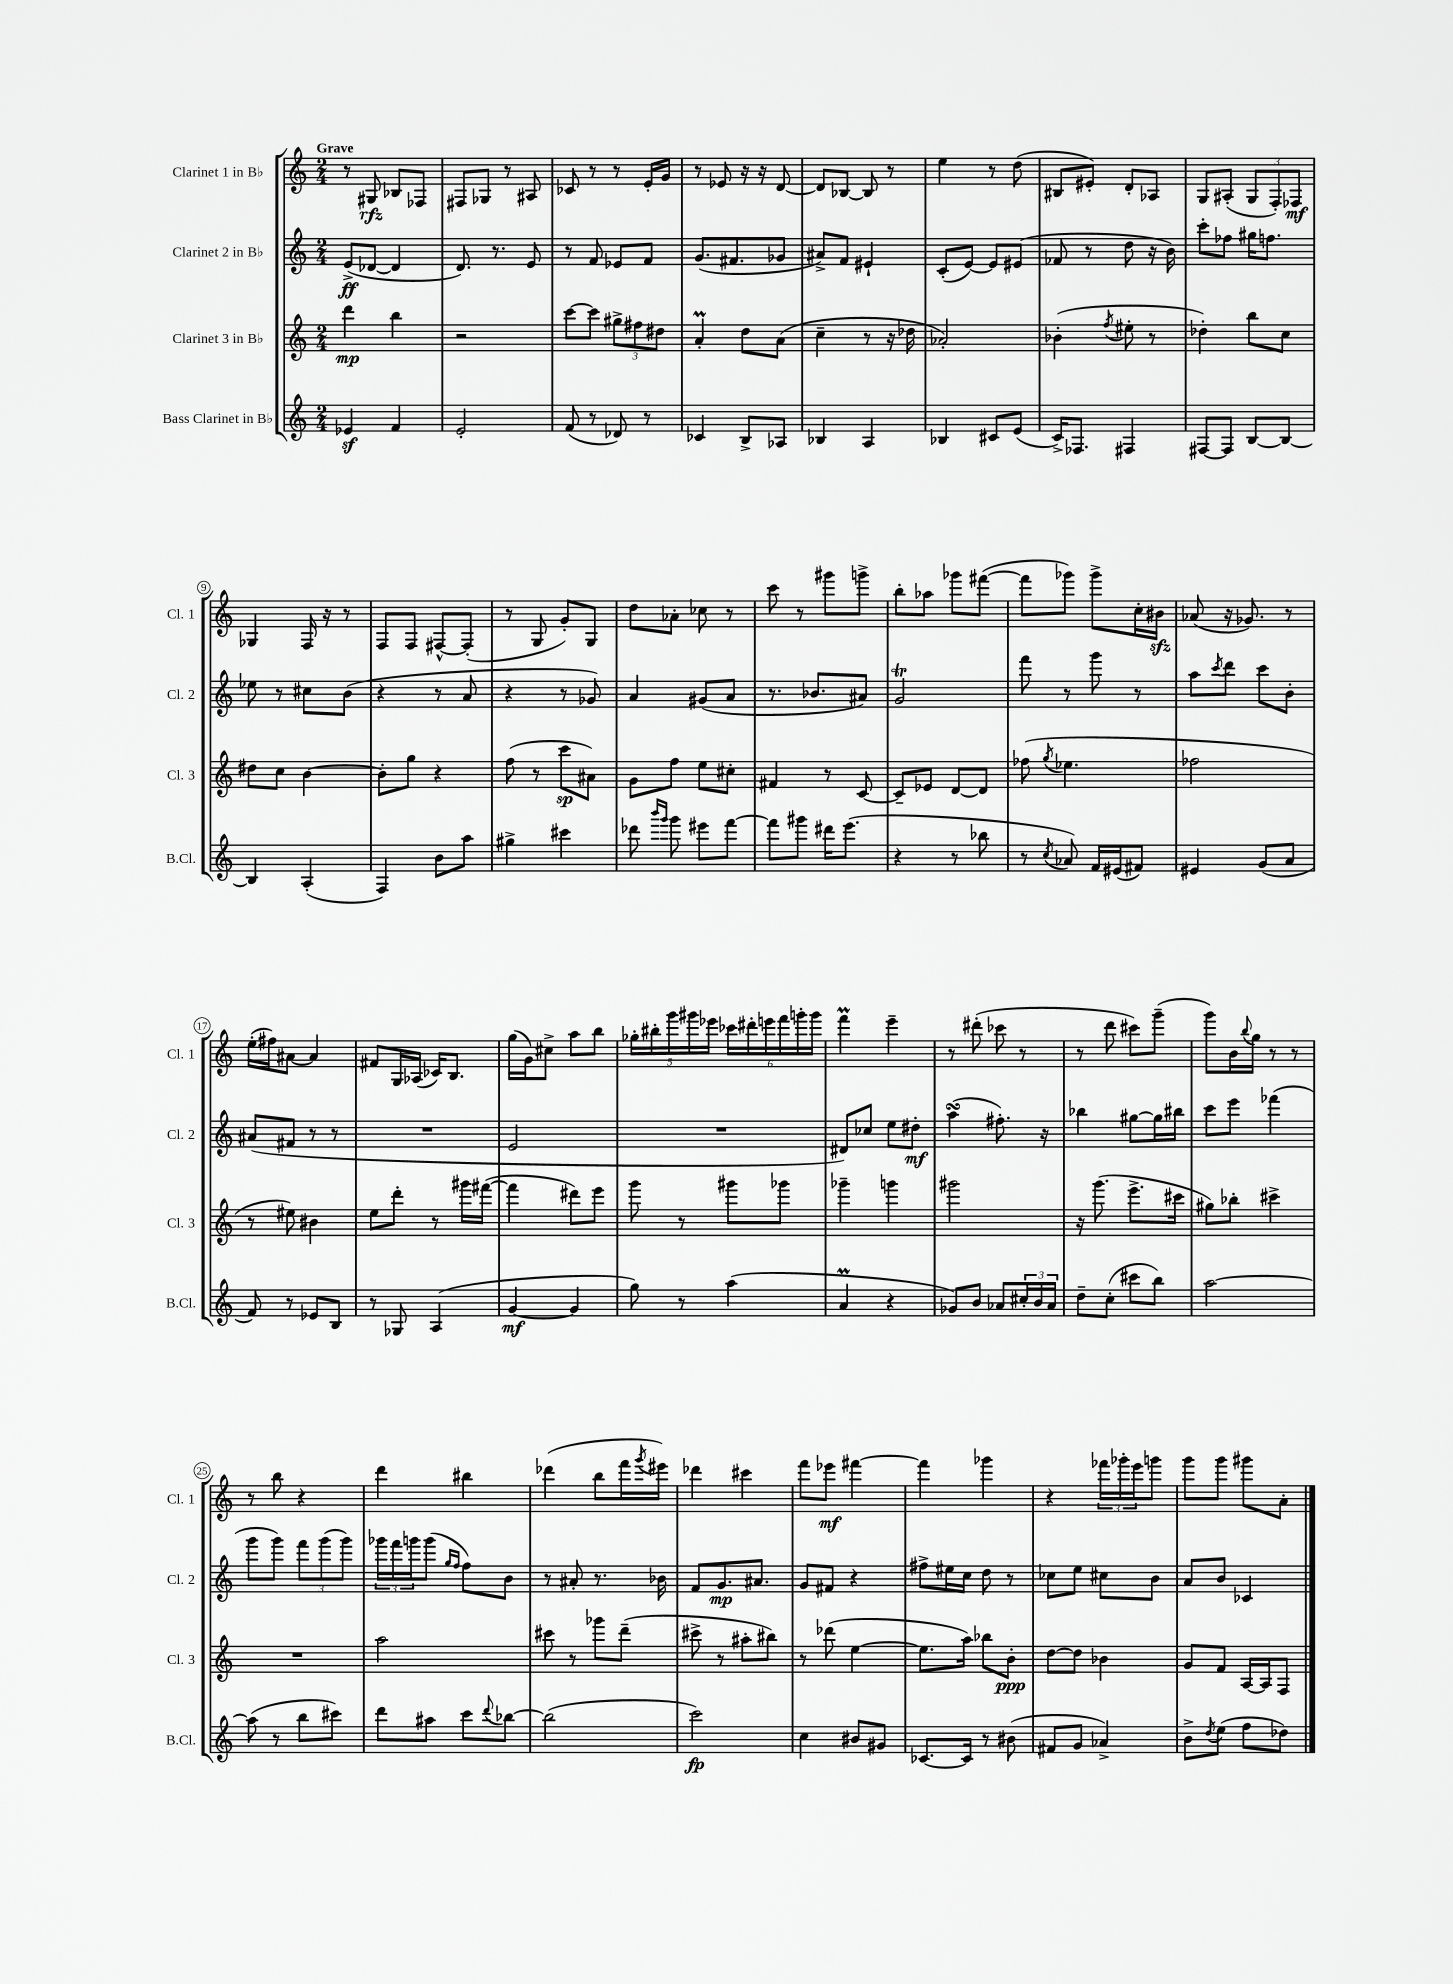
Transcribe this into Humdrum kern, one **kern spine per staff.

**kern	**kern	**kern	**kern
*staff4	*staff3	*staff2	*staff1
*clefG2	*clefG2	*clefG2	*clefG2
*k[]	*k[]	*k[]	*k[]
*M2/4	*M2/4	*M2/4	*M2/4
4e-	4ddd	(8e^	8r
.	.	[8d-	8G#
4f	4bb	4d-]	8B-
.	.	.	8F-
=	=	=	=
2e'	2r	8.d)	8F#
.	.	.	8G-
.	.	8.r	.
.	.	.	8r
.	.	8e	8A#
=	=	=	=
(8f	[8ccc	8r	8c-
8r	8ccc]	8f	8r
8d-)	12gg#^	8e-	8r
.	12ff#	.	.
8r	.	8f	16e'
.	12dd#	.	.
.	.	.	16g
=	=	=	=
4c-	4a'	(8.g	8r
.	.	.	8e-
.	.	8.f#	.
8B^	8dd	.	16r
.	.	.	16r
8A-	(8a	8g-	[8d
=	=	=	=
4B-	4cc~	8a#^)	8d]
.	.	8f	[8B-
4A	8r	4e#`	8B-]
.	16r	.	8r
.	16dd-	.	.
=	=	=	=
4B-	2a-')	(8c'	4ee
.	.	[8e)	.
8c#	.	8e]	8r
(8e	.	(8e#	(8dd
=	=	=	=
16c^)	(4b-'	8f-	8B#
8.F-	.	.	.
.	.	8r	8e#')
.	8qff	.	.
4F#	8ee#'	8dd	8d'
.	8r	16r	8A-
.	.	16b)	.
=	=	=	=
[8F#	4dd-')	8ccc'	8G
8F#]	.	8ff-	(8A#'
[8B	8bb	16gg#	12G
.	.	8.ff	.
.	.	.	12F')
8B_	8cc	.	.
.	.	.	12F-
=	=	=	=
4B]	8dd#	8ee-	4G-
.	8cc	8r	.
(4A'	[4b	8cc#	16F
.	.	.	16r
.	.	(8b	8r
=	=	=	=
4F)	8b']	4r	8F
.	8gg	.	8F
8b	4r	8r	[8F#^^
8aa	.	8a	(8F#']
=	=	=	=
4gg#^	(8ff	4r	8r
.	8r	.	8G
4ccc#	8ccc	8r	8g')
.	8a#)	8g-)	8G
=	=	=	=
8ddd-	8g	4a	8dd
16qqbbb	.	.	.
16qqggg	.	.	.
8ggg	8ff	.	8a-'
8eee#	8ee	(8g#	8cc-
[8fff	8cc#'	8a	8r
=	=	=	=
8fff]	4f#	8.r	8ccc
8ggg#	.	.	8r
.	.	8.b-	.
16ddd#	8r	.	8ggg#
(8.eee	.	.	.
.	[8c	8a#)	8ggg^
=	=	=	=
4r	8c~]	2g	8bb'
.	8e-	.	8aa-
8r	[8d	.	8ggg-
8bb-	8d]	.	([8fff#
=	=	=	=
8r	(8ff-	8fff	8fff#]
8qcc	8qgg	.	.
8a-)	4.ee-	8r	8ggg-)
16f	.	8ggg	8ggg-^
(16e#	.	.	.
8f#)	.	8r	16cc'
.	.	.	16b#
=	=	=	=
4e#	2ff-	8aa	(8a-
.	.	8qccc	.
.	.	8ddd	16r
.	.	.	8.g-)
(8g	.	8ccc	.
8a	.	8b'	8r
=	=	=	=
8f)	8r	(8a#	(16ee'
.	.	.	16ff#)
8r	8ee#)	8f#	[8a#
8e-	4b#	8r	4a#]
8B	.	8r	.
=	=	=	=
8r	8ee	2r	8f#
8G-	8ddd'	.	16G
.	.	.	(16A-
(4A	8r	.	16c-)
.	.	.	8.B
.	16ggg#	.	.
.	([16fff#	.	.
=	=	=	=
[4g	4fff#]	2e	(16gg
.	.	.	16g)
.	.	.	8cc#^
4g]	8ddd#)	.	8aa
.	8eee	.	8bb
=	=	=	=
8gg)	8ggg	2r	20gg-'
.	.	.	20bb#'
.	.	.	20ggg
8r	8r	.	.
.	.	.	20ggg#
.	.	.	20eee-
(4aa	8ggg#	.	24ccc-
.	.	.	24ddd#'
.	.	.	24eee
.	8ggg-	.	24fff
.	.	.	24ggg'
.	.	.	24ggg
=	=	=	=
4a	4ggg-~	8d#)	4fff
.	.	8cc-	.
4r	4ggg	8ee	4eee~
.	.	8dd#'	.
=	=	=	=
8g-)	2ggg#	(4aa	8r
8b	.	.	(8ddd#'
8a-	.	8.ff#')	8ccc-
24cc#'	.	.	8r
24b	.	.	.
.	.	16r	.
24a-	.	.	.
=	=	=	=
8dd~	16r	4bb-	8r
.	(8.ggg	.	.
(8cc'	.	.	8ddd
8ccc#	8.eee^	[8gg#	8ccc#)
8bb)	.	16gg#]	(8ggg~
.	16ccc#	16bb#	.
=	=	=	=
[2aa	8gg#)	8ccc	8ggg)
.	8bb-'	8eee	16b
.	.	.	8qqbb
.	.	.	16gg
.	4ccc#^	(4fff-	8r
.	.	.	8r
=	=	=	=
(8aa]	2r	8ggg	8r
8r	.	8ggg)	8bb
8bb	.	12fff	4r
.	.	(12ggg	.
8ccc#)	.	.	.
.	.	12ggg)	.
=	=	=	=
8ddd	2aa	24ggg-	4ddd
.	.	24fff	.
.	.	24ggg	.
8aa#	.	(8ggg	.
.	.	16qqgg	.
.	.	16qqff	.
8ccc	.	8ff)	4bb#
8qqddd	.	.	.
[8bb-	.	8b	.
=	=	=	=
(2bb-]	8ccc#	8r	(4ddd-
.	8r	8a#'	.
.	8ggg-	8.r	8bb
.	(8ddd~	.	16fff
.	.	.	8qggg
.	.	16b-	16eee#)
=	=	=	=
2ccc)	8ccc#^	8f	4ddd-
.	8r	8.g	.
.	8aa#'	.	4ccc#
.	.	8.a#	.
.	8bb#)	.	.
=	=	=	=
4cc	8r	8g	8fff
.	(8ddd-	8f#	8eee-
8b#	[4ee	4r	[4fff#
8g#	.	.	.
=	=	=	=
[8.c-	8.ee]	8ff#^	4fff#]
.	.	16ee#	.
16c-]	16aa)	16cc	.
8r	8bb-	8dd	4ggg-
(8b#	8b'	8r	.
=	=	=	=
8f#	[8dd	8cc-	4r
8g	8dd]	8ee	.
4a-^)	4b-	8cc#	24fff-
.	.	.	24ggg-'
.	.	.	24eee
.	.	8b	8ggg
=	=	=	=
8b^	8g	8a	8ggg
8qdd	.	.	.
(8ee	8f	8b	8ggg
8ff	[16A	4c-	8ggg#
.	16A]	.	.
8dd-)	8F	.	8a'
==	==	==	==
*-	*-	*-	*-
